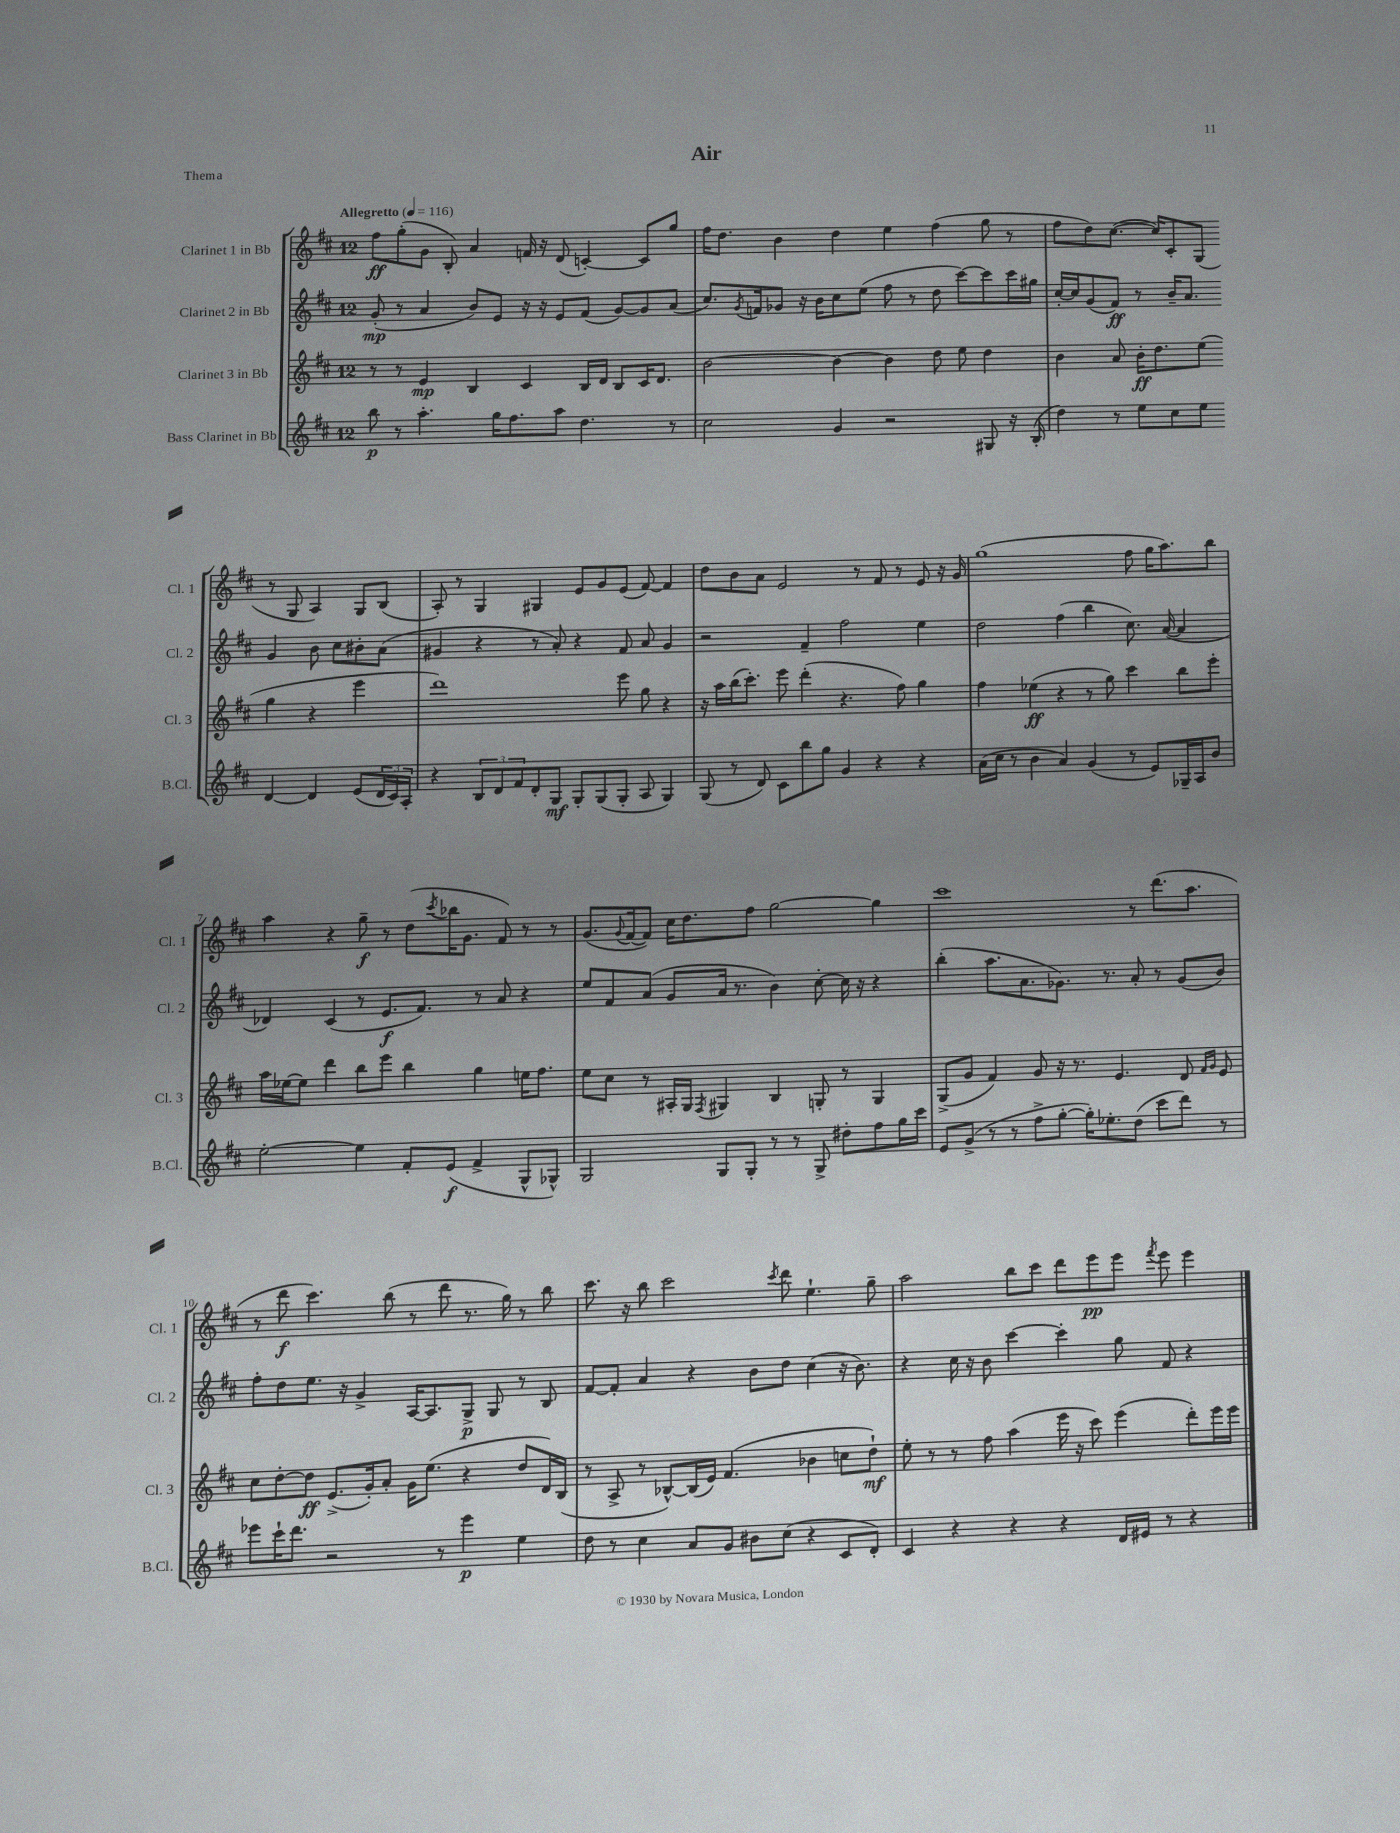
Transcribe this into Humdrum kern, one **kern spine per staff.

**kern	**kern	**kern	**kern
*staff4	*staff3	*staff2	*staff1
*clefG2	*clefG2	*clefG2	*clefG2
*k[f#c#]	*k[f#c#]	*k[f#c#]	*k[f#c#]
*M12/8	*M12/8	*M12/8	*M12/8
*MM116	*MM116	*MM116	*MM116
8bb\	8r	(8g'/	8ff#\L
8r	8r	8r	(8gg'\
4.aa'\	4e/	4a/	8g\J
.	.	.	8B'/)
.	4B/	8b/L)	4a/
16gg\LK	.	8e/J	.
8.ff#\	.	.	.
.	4c#/	16r	16f/
.	.	16r	16r
8aa\J	.	8e/L	(8d/
4.dd\	16B/LL	(8f#/J	[4c'/)
.	16d/JJ	.	.
.	8B/L	[8g/L)	.
.	16c#/K	8g/]	8c/]L
.	8.d/J	.	.
8r	.	(8a/J	8gg/J
=	=	=	=
2cc#\	[2b\	8.cc#/L)	16ff#\LK
.	.	.	8.dd\J
.	.	8qg/	.
.	.	16f/k	.
.	.	8g-/J	4b\
.	.	16r	.
.	.	16b\LK	.
4g/	4b\_	8cc#\	4dd\
.	.	(8ee\J	.
2r	4b\]	8ff#\	4ee\
.	.	8r	.
.	8dd\	8dd\	(4ff#\
.	8ee\	[8ccc#\L)	.
8G#/	4dd\	8ccc#\]	8gg\
16r	.	16ccc#\L	8r
(16B'/	.	16gg#\JJ	.
=	=	=	=
4dd\)	4b\	[16cc#'/LL	8ff#\L
.	.	16cc#/]J	.
.	.	(8g/	8dd\)
8r	8a/	8f#/J)	([8.cc#\J
8ee\L	16b'\LK	8r	.
.	8.dd\	.	16cc#/]LK)
8cc#\	.	16b~/LK	8c#'/
.	.	8.a/J	.
8ee\J	(8ee\J	.	(8G/J
[4d/	4gg\	4g/	8r
.	.	.	8G/
4d/]	4r	8b\	4A/)
.	.	8cc#\L	.
(8e/L	4eee\	8b#'\	8G/L
24d/L	.	(8a\J	(8B/J
24c#/)	.	.	.
24A'/JJ	.	.	.
=	=	=	=
4r	1ddd)	4g#/	8A'/)
.	.	.	8r
12B/L	.	4r	4G/
12d/	.	.	.
12f#/	.	.	.
8d'/	.	8r	4G#/
8G/J	.	8a'/)	.
8G'/L	.	4r	8e/L
(8G/	.	.	8g/
8G'/J	8eee\	8f#/	(8e/J
8A/	8gg\	8a/	[8f#/)
4G/)	4r	4g#/	4f#/]
=	=	=	=
(8G/	16r	2r	8dd\L
.	16aa\LL	.	.
8r	(16bb\J	.	8b\
.	8.ccc#'\J)	.	.
8d/)	.	.	8a\J
8c#\L	8eee\	.	2e/
8bb\	(4ddd'\	4f#~/	.
8gg\J	.	.	.
4g/	4.r	2ff#\	.
.	.	.	8r
4r	.	.	8f#/
.	8ff#\)	.	8r
4r	4gg\	4ee\	8e/
.	.	.	16r
.	.	.	16g/
=	=	=	=
(16a\LL	4ff#\	2dd\	(1gg
16cc#\JJ	.	.	.
8r	.	.	.
4b\	(4ee-\	.	.
4a/)	4r	(4ff#\	.
(4g/	8r	4bb\	.
.	8gg\)	.	.
8r	4ccc#\	8.cc#\)	8ff#\
8e/L)	.	.	16gg\LK
.	.	([16a/	8.aa\)
16G-~/L	8bb\L	4a/]	.
16A/J	.	.	.
8b/J	8eee'\J	.	8bb\J
=	=	=	=
[2ee'\	16aa\LL	4d-/)	4aa\
.	[16ee-\J	.	.
.	8ee-\]J	.	.
.	4ddd\	(4c#/	4r
4ee\]	8bb\L	8r	8gg~\
.	8eee\J	8.e/L	8r
8f#'/L	4bb\	.	(8dd\L
.	.	8.f#/J)	.
.	.	.	8qccc#/
(8e/J	.	.	16bb-\K
.	.	.	8.g\J
4f#^/	4gg\	8r	.
.	.	8a/	8f#/)
8G^^/L	16ee\LK	4r	8r
.	8.ff#\J	.	.
8G-^^/J)	.	.	8r
=	=	=	=
2G/	8ee\L	8ee/L	(8.g/L
.	8cc#\J	8f#/	.
.	.	.	8qqg/
.	.	.	[16f#/k
.	8r	(8a/J	8f#/]J)
.	16A#'/LL	8g/L	16cc#\LK
.	16G/JJ	.	8.dd\
.	8qF#/	.	.
8G/L	4G#/	16a/Jk	.
.	.	8.r	.
8G'/J	.	.	8ff#\J
8r	4B/	4b\)	[2gg\
8r	.	.	.
8G^/	8G'/	[8cc#'\	.
8dd#'\L	8r	16cc#\]	.
.	.	16r	.
8ff#\	4G/	4r	4gg\]
16gg\L	.	.	.
16ccc#\JJ	.	.	.
=	=	=	=
8e/L	(8G^/L	(4bb'\	1ccc#
(8g^/J	8g/J	.	.
8r	4f#/)	8.aa\L	.
8r	.	.	.
.	.	8.a\	.
8ff#^\L	8g/	.	.
[8gg'\J	16r	8.g-\J)	.
.	8.r	.	.
16gg'\]LK)	.	.	.
8.ee-'\	.	8.r	.
.	4.e/	.	.
(8dd\J	.	8a'/	8r
8ccc#\L	.	8r	(8.ddd\L
8ddd\J)	8d/	(8g-/L	.
.	.	.	8.aa\J
.	16qqf#/LL	.	.
.	16qqg/JJ	.	.
8r	8e/	8b/J)	.
=	=	=	=
8eee-\L	8cc#\L	8ff#'\L	8r
16ccc#`\K	[8dd'\	8dd\	8ddd\
8.ddd\J	.	.	.
.	8dd\]J	8.ee\J	4.ccc#\)
2r	(8.e^/L	.	.
.	.	16r	.
.	.	4g^/	.
.	16g'/k)	.	.
.	8a'/J	.	(8bb\
.	16g\LK	[16A/LK	8r
.	(8.ee\J	8.A/]	.
8r	.	.	8ddd\
4eee-\	4r	8G^/J	8.r
.	.	8G/	.
.	.	.	16gg\)
4ee\	8dd/L	8r	8r
.	16d/L)	8B/	8bb\
.	(16B/JJ	.	.
=	=	=	=
8dd\	8r	[8f#/L	8.ccc#\
8r	8A^/	8f#'/]J	.
.	.	.	16r
4cc#\	8r	4a/	8bb\
.	[8B-^^/L)	.	2ccc#\
8a/L	(16B-/]L	4r	.
.	16e/JJ)	.	.
8g/J	(4.f#/	.	.
8b#\L	.	8b\L	.
.	.	.	8qccc#/
(8cc#\J	.	8dd\J	8ddd\
4r	4b-\	(4cc#\	4.ee`\
8c#/L	8cc\L	16r	.
.	.	8.b\)	.
8d'/J)	8dd`\J)	.	8gg~\
=	=	=	=
4c#/	8ee'\	4r	2aa\
.	8r	.	.
4r	8r	16cc#\	.
.	.	16r	.
.	8ff#\	8b\	.
4r	(4aa\	[4ccc#\	8bb\L
.	.	.	8ccc#\J
4r	16eee\	4ccc#'\]	8ddd\L
.	16r	.	.
.	8ccc#\)	.	8eee\
16d/LL	(4eee\	8gg\	8eee\J
16e#/JJ	.	.	.
.	.	.	8qfff#/
8r	.	8f#/	8eee\
4r	8ddd'\L)	4r	4eee\
.	16eee\L	.	.
.	16eee\JJ	.	.
==	==	==	==
*-	*-	*-	*-
